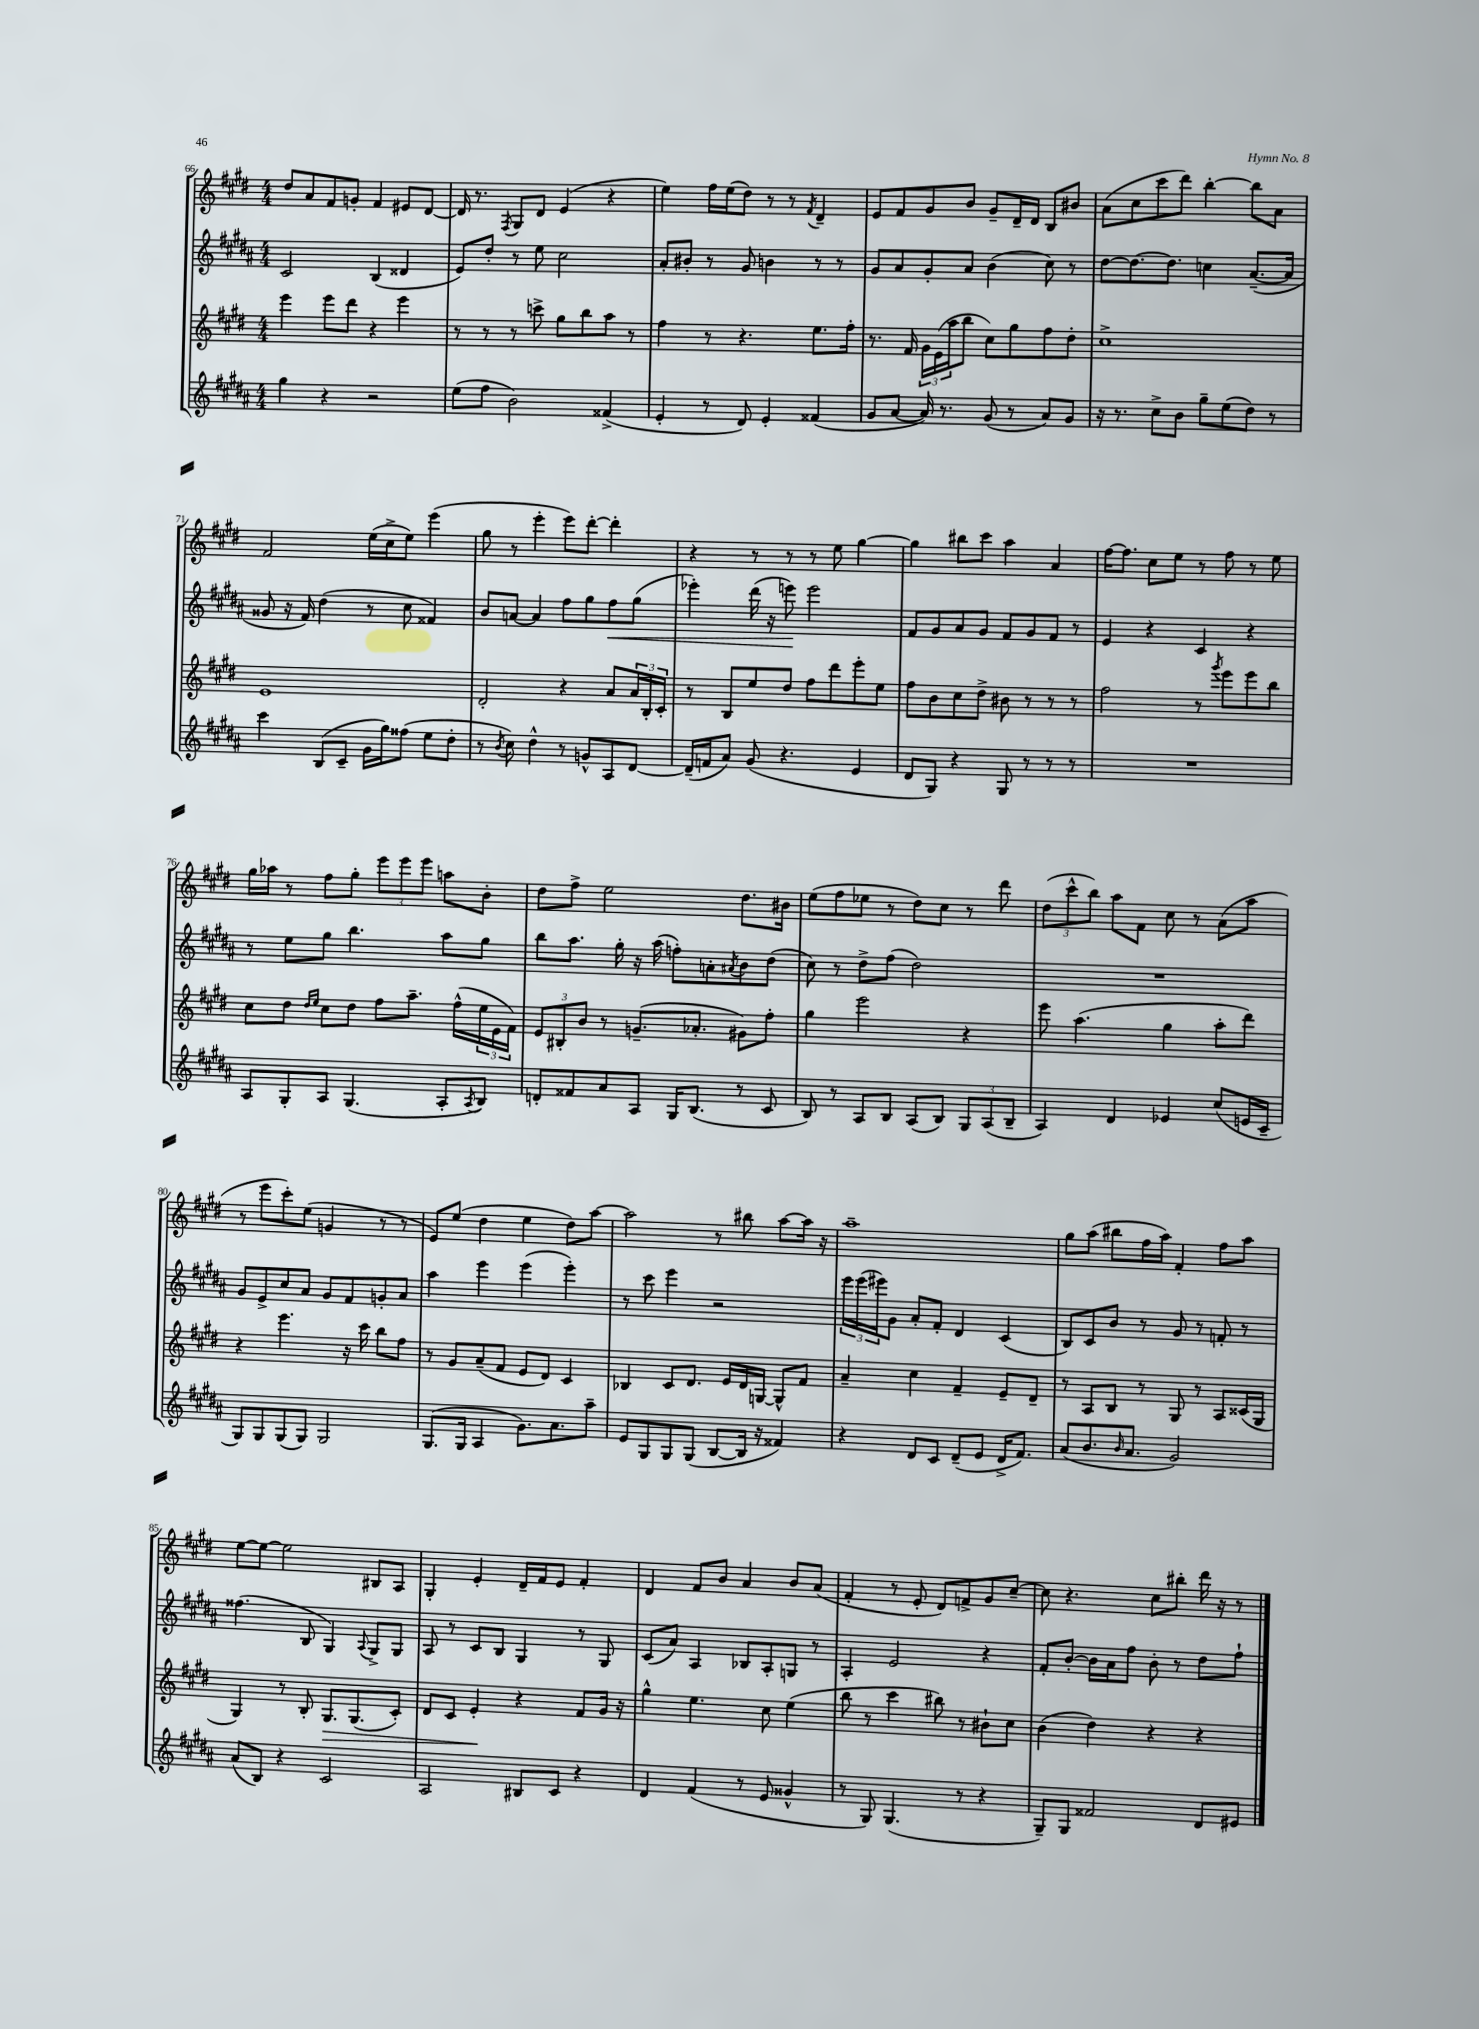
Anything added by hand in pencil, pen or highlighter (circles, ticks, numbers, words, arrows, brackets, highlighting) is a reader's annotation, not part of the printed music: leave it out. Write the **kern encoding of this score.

**kern	**kern	**dynam	**kern	**dynam	**kern
*part4	*part3	*part3	*part2	*part2	*part1
*staff4	*staff3	*staff3	*staff2	*staff2	*staff1
*clefG2	*clefG2	*	*clefG2	*	*clefG2
*k[f#c#g#d#a#]	*k[f#c#g#d#]	*	*k[f#c#g#d#a#]	*	*k[f#c#g#d#]
*M4/4	*M4/4	*	*M4/4	*	*M4/4
=66	=66	=66	=66	=66	=66
4gg#\	4eee\	.	2c#/	.	8dd#/L
.	.	.	.	.	8a/
4r	8eee\L	.	.	.	8f#/
.	8ddd#\J	.	.	.	8gn'/J
2r	4r	.	(4B/	.	4f#/
.	4eee\	.	4d##X/	.	8e#X/L
.	.	.	.	.	[8d#/J
=67	=67	=67	=67	=67	=67
(8ee\L	8r	.	8e/L)	.	16d#/]
.	.	.	.	.	8.r
8ff#\J	8r	.	8dd#'/J	.	.
.	.	.	.	.	8qF#/
2b\)	8r	.	8r	.	8G#/L
.	8cccn^\	.	8ee\	.	8d#/J
.	8gg#\L	.	2cc#\	.	(4e/
.	8bb\	.	.	.	.
(4f##X^/	8aa\J	.	.	.	4r
.	8r	.	.	.	.
=68	=68	=68	=68	=68	=68
4e'/	4ff#\	.	8a#'/L	.	4ee\)
.	.	.	8b#X'/J	.	.
8r	8r	.	8r	.	16ff#\LL
.	.	.	.	.	(16ee\J
8d#/)	4.r	.	8g#/	.	8dd#\J)
4e'/	.	.	4bn\	.	8r
.	.	.	.	.	8r
.	.	.	.	.	8qf#/
(4f##X/	8.ee\L	.	8r	.	4d#~/
.	.	.	8r	.	.
.	16ff#'\Jk	.	.	.	.
=69	=69	=69	=69	=69	=69
8g#/L	8.r	.	8g#/L	.	8e/L
[8a#/J	.	.	8a#/	.	8f#/
.	16f#/	.	.	.	.
16a#/])	24g#\LL	.	8g#'/	.	8g#/
.	(24e\	.	.	.	.
8.r	.	.	.	.	.
.	24aa\J	.	.	.	.
.	8bb\J	.	8a#/J	.	8b/J
(8g#/	8cc#\L)	.	(4b\	.	8g#~/L
8r	8gg#\	.	.	.	16d#~/L
.	.	.	.	.	16d#/JJ
8a#/L)	8ff#\	.	8cc#\)	.	8B/L
8g#/J	8dd#'\J	.	8r	.	8b#X/J
=70	=70	=70	=70	=70	=70
16r	1cc#^	.	[8dd#\L	.	(8a\L
8.r	.	.	.	.	.
.	.	.	8.dd#\_	.	8cc#\
8cc#^\L	.	.	.	.	8ccc#\
.	.	.	8.dd#\J]	.	.
8b\J	.	.	.	.	8ddd#\J)
8gg#~\L	.	.	4ccn\	.	[4bb'\
(8ee\	.	.	.	.	.
8dd#\J)	.	.	([8.a#~/L	.	8bb\L]
8r	.	.	.	.	8a\J
.	.	.	16a#/Jk]	.	.
!!LO:LB:g=z
=71	=71	=71	=71	=71	=71
4ccc#\	1e	.	8g##X/	.	2f#/
.	.	.	16r	.	.
.	.	.	16f#/)	.	.
(8B/L	.	.	(4dd#\	.	.
8c#~/J	.	.	.	.	.
16g#\LL	.	.	8r	.	(16ee\LL
16gg#\J)	.	.	.	.	16cc#^\J
(8ff##X\J	.	.	8cc#\	.	8ee\J)
8ee\L	.	.	4f##X/)	.	(4eee\
8dd#'\J	.	.	.	.	.
=72	=72	=72	=72	=72	=72
8r	2d#'/	.	8b/L	.	8gg#\
8qb/	.	.	.	.	.
8cc#\)	.	.	[8an/J	.	8r
4dd#^^\	.	.	4a/]	.	4eee'\
8r	4r	.	8ff#\L	.	8eee\L)
8gn^^/L	.	.	8gg#\	.	[8ddd#'\J
!	!	!	!	!LO:HP:b	!
8A#/	8a/L	.	8ff#\	<	4ddd#'\]
[8d#/J	24a/L	.	(8gg#\J	.	.
.	24B'/	.	.	.	.
.	24c#'/JJ	.	.	.	.
=73	=73	=73	=73	=73	=73
(16d#~/LL]	8r	.	4eee-X'\)	.	4r
16fn/J	.	.	.	.	.
8a#/J)	8B/L	.	.	.	.
(8g#/	8ee/	.	(16ddd#\	.	8r
.	.	.	16r	.	.
4.r	8dd#/J	.	8eeen\)	.	8r
.	8ff#\L	.	2eee\	[	8r
.	8ddd#\	.	.	.	8ee\
4e/	8eee'\	.	.	.	[4gg#\
.	8ee\J	.	.	.	.
=74	=74	=74	=74	=74	=74
8d#/L	8ff#\L	.	8f#/L	.	4gg#\]
8G#/J)	8b\	.	8g#/	.	.
4r	8cc#\	.	8a#/	.	8bb#X\L
.	8dd#^\J	.	8g#/J	.	8ccc#\J
8G#/	8b#X\	.	8f#/L	.	4aa\
8r	8r	.	8g#/	.	.
8r	8r	.	8f#/J	.	4a/
8r	8r	.	8r	.	.
=75	=75	=75	=75	=75	=75
1r	2ff#\	.	4e/	.	[16ff#\KL
.	.	.	.	.	8.ff#\J]
.	.	.	4r	.	8cc#\L
.	.	.	.	.	8ee\J
.	8r	.	4c#/	.	8r
.	8qggg#/	.	.	.	.
.	8eee\L	.	.	.	8ff#\
.	8eee\	.	4r	.	8r
.	8bb\J	.	.	.	8ee\
!!LO:LB:g=z
=76	=76	=76	=76	=76	=76
8A#/L	8cc#\L	.	8r	.	16gg#\LL
.	.	.	.	.	16aa-X\JJ
8G#'/	8dd#\J	.	8ee\L	.	8r
.	16qqdd#/LL	.	.	.	.
.	16qqee/JJ	.	.	.	.
8A#/J	8cc#\L	.	8gg#\J	.	8ff#\L
(4.G#/	8dd#\J	.	4.bb\	.	8gg#'\J
.	8ff#\L	.	.	.	12eee\L
.	.	.	.	.	12eee\
.	8.aa~\J	.	.	.	.
.	.	.	.	.	12eee\J
8A#'/L	.	.	8aa#\L	.	8aan\L
.	(16ff#^^\LL	.	.	.	.
8qA#/	.	.	.	.	.
8B/J)	24ee\	.	8gg#\J	.	8b'\J
.	24e\	.	.	.	.
.	24f#\JJ)	.	.	.	.
=77	=77	=77	=77	=77	=77
8dn'/L	12e/L	.	8bb\L	.	8dd#\L
.	12B#X'/	.	.	.	.
8f##X/	.	.	8.aa#\J	.	8ff#^\J
.	12b/J	.	.	.	.
8a#/	8r	.	.	.	2ee\
.	.	.	16gg#'\	.	.
8A#/J	(8.gn~/L	.	16r	.	.
.	.	.	(16aa#\	.	.
16G#/KL	.	.	8ffn'\L)	.	.
(8.B/J	8.a-X'/J	.	.	.	.
.	.	.	8an'\	.	.
.	.	.	8qa#X/	.	.
8r	8g#X\L)	.	8b\	.	8.dd#\L
8c#/	8ff#'\J	.	(8dd#\J	.	.
.	.	.	.	.	16b#X\Jk
=78	=78	=78	=78	=78	=78
8B/)	4gg#\	.	8cc#\)	.	(8ee\L
8r	.	.	8r	.	8ff#\
8A#/L	2eee\	.	8dd#^\L	.	8ee-X\J
8B/J	.	.	(8ff#\J	.	8r
(8A#/L	.	.	2dd#\)	.	8dd#\L)
8B/J)	.	.	.	.	8cc#\J
12G#/L	4r	.	.	.	8r
(12A#/	.	.	.	.	.
.	.	.	.	.	8ddd#\
12B~/J	.	.	.	.	.
=79	=79	=79	=79	=79	=79
4A#/)	8eee\	.	1r	.	(12dd#\L
.	.	.	.	.	12ccc#^^\
.	(4.aa\	.	.	.	.
.	.	.	.	.	12bb\J)
4d#/	.	.	.	.	8aa\L
.	.	.	.	.	8f#\J
4e-X/	4gg#\	.	.	.	8cc#\
.	.	.	.	.	8r
(8cc#/L	8aa'\L	.	.	.	(8a\L
16en/L	8ddd#\J)	.	.	.	8aa\J
16c#~/JJ	.	.	.	.	.
!!LO:LB:g=z
=80	=80	=80	=80	=80	=80
8G#/L)	4r	.	8g#/L	.	8r
8G#/	.	.	8e^/	.	8eee\L
(8G#/	4.eee\	.	8cc#/	.	8ccc#'\)
8G#/J)	.	.	8a#/J	.	(8ee\J
2G#/	.	.	8g#/L	.	4gn/
.	16r	.	8f#/	.	.
.	16ccc#\	.	.	.	.
.	8bb\L	.	8gn'/	.	8r
.	8ff#\J	.	8a#/J	.	8r
=81	=81	=81	=81	=81	=81
(8.G#/L	8r	.	4aa#\	.	8e/L)
.	8g#/L	.	.	.	(8ee/J
16G#/Jk	.	.	.	.	.
4A#/	(8a~/	.	4eee\	.	4dd#\
.	8f#/J	.	.	.	.
8.g#\L)	8e/L	.	(4eee\	.	4ee\
.	8d#/J)	.	.	.	.
8.a#\	.	.	.	.	.
.	4c#/	.	4eee'\)	.	8dd#\L)
8aa#~\J	.	.	.	.	[8aa\J
=82	=82	=82	=82	=82	=82
8e/L	4B-X/	.	8r	.	2aa\]
8G#/	.	.	8ccc#\	.	.
8G#/	8c#/L	.	4eee\	.	.
(8G#/J	8.d#/J	.	.	.	.
[8B/L	.	.	2r	.	8r
.	16e/LL	.	.	.	.
16B/Jk]	16d#/	.	.	.	8bb#X\
16r	[16Gn/JJ	.	.	.	.
4f##X/)	8G^^/L]	.	.	.	[8aa\L
.	8f#/J	.	.	.	16aa\Jk]
.	.	.	.	.	16r
=83	=83	=83	=83	=83	=83
4r	4a~/	.	24eee\LL	.	1aa~
.	.	.	(24eee\	.	.
.	.	.	24eee#X\J)	.	.
.	.	.	8g#\J	.	.
8d#/L	4cc#\	.	8a#'/L	.	.
8c#/J	.	.	8f#'/J	.	.
(8d#~/L	4f#~/	.	4d#/	.	.
8e/J	.	.	.	.	.
16d#^/KL	8e~/L	.	(4c#/	.	.
8.f#/J)	.	.	.	.	.
.	8d#~/J	.	.	.	.
=84	=84	=84	=84	=84	=84
(8a#/L	8r	.	8B/L)	.	8gg#\L
8.b/	8A/L	.	8c#/	.	(8aa\J
.	8B/J	.	8b/J	.	8bb#X\L
16qqb/	.	.	.	.	.
8.a#/J	.	.	.	.	.
.	8r	.	8r	.	16ff#\L
.	.	.	.	.	16aa\JJ)
2g#/)	8G#/	.	8g#/	.	4f#'/
.	8r	.	8r	.	.
.	8A/L	.	8fn'/	.	8ff#\L
.	(16c##X/L	.	8r	.	8aa\J
.	16G#/JJ	.	.	.	.
!!LO:LB:g=z
=85	=85	=85	=85	=85	=85
(8a#/L	4G#/)	.	(4.ff##X\	.	[8ee\L
8B/J)	.	.	.	.	8ee\J_
4r	8r	.	.	.	2ee\]
.	8B'/	.	8B/	.	.
!	!	!LO:HP:b	!	!	!
2c#/	8.G#/L	>	4G#/)	.	.
.	(8.G#/	.	.	.	.
.	.	.	8qqA#/	.	.
.	.	.	8G#^/L	.	8B#X/L
.	8c#'/J)	.	8G#/J	.	8A/J
=86	=86	=86	=86	=86	=86
2A#/	8d#/L	.	8A#/	.	4G#'/
.	8c#/J	.	8r	.	.
.	4e'/	.	8c#/L	.	4e'/
.	.	.	8B/J	.	.
8B#X/L	4r	]	4G#/	.	16d#~/LL
.	.	.	.	.	16f#/J
8c#/J	.	.	.	.	8e/J
4r	8f#/L	.	8r	.	4f#'/
.	16g#/Jk	.	8G#/	.	.
.	16r	.	.	.	.
=87	=87	=87	=87	=87	=87
4d#/	4gg#^^\	.	(8c#/L	.	4d#/
.	.	.	8a#/J)	.	.
(4f#/	4.ee\	.	4A#/	.	8f#/L
.	.	.	.	.	8b/J
8r	.	.	8B-X/L	.	4a/
8e/	8cc#\	.	8A#'/	.	.
4g##X^^/	(4ee\	.	8Gn/J	.	8b/L
.	.	.	8r	.	(8a/J
=88	=88	=88	=88	=88	=88
8r	8bb\	.	4A#'/	.	4f#'/
8G#/)	8r	.	.	.	.
(4.G#/	4ccc#\	.	2e/	.	8r
.	.	.	.	.	8e'/
.	8bb#X\)	.	.	.	8d#/L)
8r	8r	.	.	.	8fn^/
4r	8b#X`\L	.	4r	.	8g#/
.	8cc#\J	.	.	.	[8cc#~/J
=89	=89	=89	=89	=89	=89
8G#~/L)	(4b\	.	8f#'/L	.	8cc#\]
8G#/J	.	.	[8b'/J	.	4.r
2f##X/	4dd#\)	.	16b\LL]	.	.
.	.	.	16a#\J	.	.
.	.	.	8ff#\J	.	.
.	4r	.	8b'\	.	8cc#\L
.	.	.	8r	.	8bb#X'\J
8d#/L	4r	.	8dd#\L	.	16ddd#\
.	.	.	.	.	16r
8e#X/J	.	.	8ff#`\J	.	8r
==	==	==	==	==	==
*-	*-	*-	*-	*-	*-
